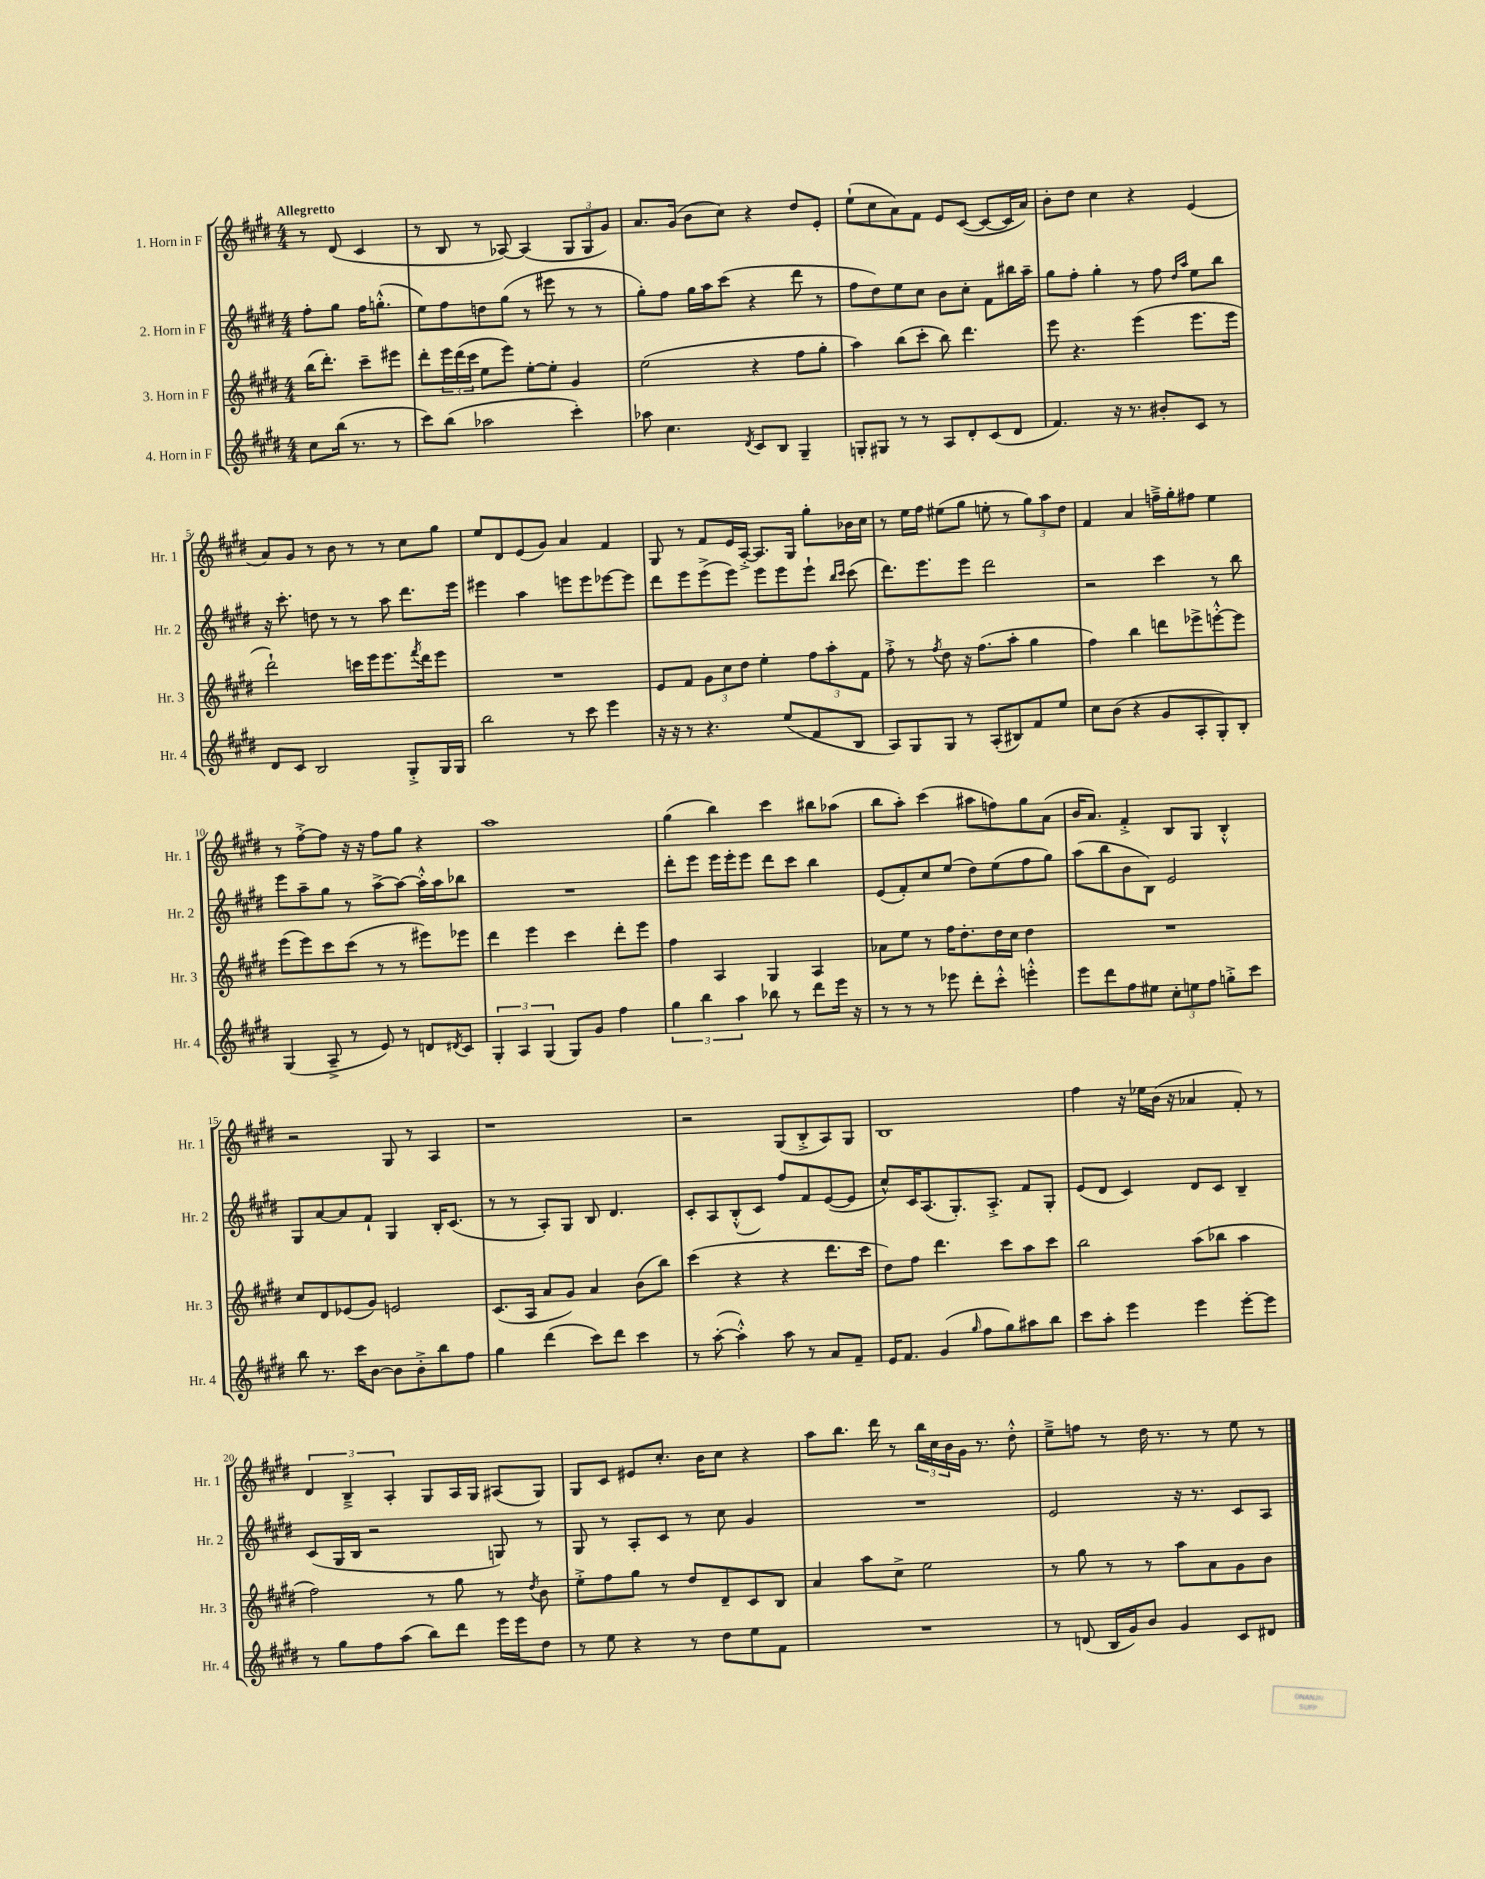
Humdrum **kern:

**kern	**kern	**kern	**kern
*part4	*part3	*part2	*part1
*staff4	*staff3	*staff2	*staff1
*I"4. Horn in F	*I"3. Horn in F	*I"2. Horn in F	*I"1. Horn in F
*I'Hr. 4	*I'Hr. 3	*I'Hr. 2	*I'Hr. 1
*clefG2	*clefG2	*clefG2	*clefG2
*k[f#c#g#d#]	*k[f#c#g#d#]	*k[f#c#g#d#]	*k[f#c#g#d#]
*M4/4	*M4/4	*M4/4	*M4/4
=	=	=	=
!	!	!	!LO:TX:a:B:t=Allegretto
8cc#\L	(16bb\KL	8ff#'\L	8r
.	8.ddd#'\J)	.	.
(16bb\Jk	.	8gg#\J	(8d#/
8.r	.	.	.
.	8ccc#~\L	16ff#\KL	4c#/
.	.	(8.ggn'^^\J	.
8r	8eee#X\J	.	.
=1	=1	=1	=1
8ccc#\L)	8ddd#'\L	8ee\L)	8r
(8bb\J	24eee\L	8ff#\	8B/
.	(24ddd#\	.	.
.	24ccc#\JJ	.	.
2aa-X\	8ee\L	8ddn\	8r
.	8eee\J)	(8gg#\J	[8A-X/)
.	[8ee'\L	8r	(4A-/]
.	8ee'\J]	8eee#X\	.
4ccc#'\)	4g#/	8r	12G#/L
.	.	.	12G#/
.	.	8r	.
.	.	.	12g#/J)
=2	=2	=2	=2
8aa-X\	(2ee\	8gg#'\L)	8.a/L
4.cc#\	.	8ff#\J	.
.	.	.	(16g#/Jk
.	.	16gg#\LL	8b\L
.	.	16aa\J	.
.	.	(8ccc#\J	8cc#\J)
8qd#/	.	.	.
8c#/L	4r	4r	4r
8B/J	.	.	.
4G#~/	8ff#\L	8ddd#\	8dd#/L
.	8gg#'\J	8r	8e'/J
=3	=3	=3	=3
8Gn'/L	4aa\)	8ff#\L	(8ee`\L
8G#X/J	.	8dd#\)	8cc#\
8r	(8bb\L	8ee\	8a\)
8r	8ccc#'\J	8cc#\J	8f#\J
8A/L	8bb\)	8b\L	8e/L
8d#'/	4.ddd#\	8cc#'\J	([8c#/J
(8c#/	.	8f#\L	8c#/L_
8d#/J	.	16bb#X\L	16c#/L]
.	.	16aa~\JJ	16a/JJ)
=4	=4	=4	=4
4.f#/)	8eee\	8gg#\L	8b'\L
.	4.r	8ff#'\J	8dd#\J
.	.	4gg#'\	4cc#\
16r	.	.	.
8.r	.	.	.
.	(4eee\	8r	4r
8b#X'/L	.	8ff#\	.
.	.	16qqdd#/LL	.
.	.	16qqaa/JJ	.
8c#/J	8.eee\L	8ee\L	(4e/
8r	.	8bb\J	.
.	16eee\Jk	.	.
!!LO:LB:g=z
=5	=5	=5	=5
8d#/L	2ddd#`\)	16r	8a/L)
.	.	8.ccc#'\	.
8c#/J	.	.	8g#/J
2B/	.	8ddn\	8r
.	.	8r	8b\
.	16cccn\LL	8r	8r
.	16eee\J	.	.
.	8.eee\	8aa\	8r
8G#'^/L	.	8.ddd#\L	8cc#\L
.	8qfff#/	.	.
.	16ddd#\k	.	.
16G#/L	8eee\J	.	8gg#\J
16G#/JJ	.	16eee\Jk	.
=6	=6	=6	=6
2bb\	1r	4eee#X\	8ee/L
.	.	.	8d#/
.	.	4aa\	(8e/
.	.	.	8g#/J)
8r	.	8eeen\L	4a/
8ccc#\	.	8eee\	.
4eee\	.	[8eee-X\	4f#/
.	.	8eee-\J]	.
=7	=7	=7	=7
16r	8e/L	8ddd#\L	8G#/
16r	.	.	.
8r	8f#/J	8eee\	8r
4.r	12g#\L	(8eee^\	8f#/L
.	12cc#\	.	.
.	.	8eee\J)	16e/L
.	12dd#\J	.	.
.	.	.	[16A'^/JJ
.	4ee'\	8eee\L	8.A/L]
(8ee/L	.	8eee\	.
.	.	.	16G#/Jk
8f#/	12ff#\L	8eee`\J	8gg#'\L
.	12aa'\	.	.
.	.	16qqbb/LL	.
.	.	16qqccc#/JJ	.
8B/J	.	(8ccc#\	16b-X\L
.	12f#\J	.	.
.	.	.	16cc#\JJ
=8	=8	=8	=8
8A/L)	8ff#'^\	8.ddd#\L)	8r
8G#/	8r	.	16ee\LL
.	.	8.eee\	16ff#\JJ
.	8qff#/	.	.
8G#/J	8dd#\	.	(8ee#X\L
8r	16r	8eee\J	8gg#\J
.	(8.ff#\L	.	.
(8A'/L	.	2ddd#\	8een'\
8B#X/)	8aa'\J	.	8r
8f#/	4gg#\	.	12gg#\L)
.	.	.	12aa\
8ee/J	.	.	.
.	.	.	12dd#\J
=9	=9	=9	=9
8cc#\L	4ff#\)	2r	4f#/
(8b\J	.	.	.
4r	4bb\	.	4a/
8g#/L	8dddn\L	4ccc#\	16ffn~^\LL
.	.	.	16gg#'\J
8A'/	8eee-X^\	.	8ff#X\J
8G#'/)	[8eeen'^^\	8r	4ee\
8B'/J	8eee\J]	8bb\	.
!!LO:LB:g=z
=10	=10	=10	=10
(4G#/	(8eee\L	8eee\L	8r
.	8eee\)	8aa~\	[8ff#'^\L
8A~^/	8ccc#\	8gg#\J	8ff#\J]
8r	(8ccc#\J	8r	16r
.	.	.	16r
8e/)	8r	[8aa^\L	8ff#\L
8r	8r	8aa\J_	8gg#\J
8dn/L	8eee#X\L)	16aa'^^\LL]	4r
.	.	16aa\J	.
8qd#X/	.	.	.
8c#/J	8eee-X\J	8bb-X\J	.
=11	=11	=11	=11
6G#'/	4ddd#\	1r	1aa
6A/	.	.	.
.	4eee\	.	.
(6G#/	.	.	.
8G#/L)	4ccc#\	.	.
8g#/J	.	.	.
4ff#\	8ddd#'\L	.	.
.	8eee\J	.	.
=12	=12	=12	=12
6gg#\	4ff#\	8ddd#'\L	(4gg#\
.	.	8eee\J	.
6bb\	.	.	.
.	4A/	16eee\LL	4bb\)
.	.	16eee'\J	.
6aa\	.	.	.
.	.	8eee\J	.
8bb-X\	4G#/	8ddd#\L	4ccc#\
8r	.	8ccc#\J	.
8ddd#\L	4A/	4bb\	8bb#X\L
16eee\Jk	.	.	(8aa-X\J
16r	.	.	.
=13	=13	=13	=13
8r	8a-X\L	(8e/L	8bb\L
8r	8ee\J	8f#'/)	8aa'\J)
8r	8r	8cc#/	(4ccc#\
8eee-X\	16ff#\KL	(8ee/J	.
.	8.dd#'\	.	.
8ddd#'\L	.	8dd#\L)	8aa#X\L
8ccc#'^^\J	16dd#\L	(8ee\	8ffn\)
.	16cc#\JJ	.	.
4eeen'^^\	4dd#\	8ff#\	8gg#\
.	.	8gg#\J)	(8a\J
=14	=14	=14	=14
8eee\L	1r	(8aa\L	16b/KL
.	.	.	8.a/J)
8ddd#\	.	8bb\	.
8ff#\	.	8b\	4f#'^/
8ee#X\J	.	8B\J)	.
12cc#'\L	.	2e/	8B/L
12een\	.	.	.
.	.	.	8G#/J
12ff#\J	.	.	.
8ggn'^\L	.	.	4B'^^/
8ccc#\J	.	.	.
!!LO:LB:g=z
=15	=15	=15	=15
8bb\	8cc#/L	8G#/L	2r
8.r	8d#/	[8a/	.
.	(8e-X/	8a/]	.
16ccc#\KL	.	.	.
[8b\J	8g#/J)	8f#`/J	.
8b\L]	2en/	4G#/	8G#/
8b'^\	.	.	8r
8bb\	.	16B'/KL	4A/
.	.	(8.c#/J	.
8ff#\J	.	.	.
=16	=16	=16	=16
4gg#\	(8.c#/L	8r	1r
.	.	8r	.
.	16A/Jk	.	.
(4ddd#\	8a/L	8A'/L)	.
.	8g#/J)	8G#/J	.
8ccc#\L)	4a/	8B/	.
8ddd#\J	.	4.d#/	.
4ccc#\	(8b\L	.	.
.	8bb\J)	.	.
=17	=17	=17	=17
8r	(4ccc#\	8c#'/L	2r
([8aa'\	.	8A/	.
4aa'^^\])	4r	(8B'^^/	.
.	.	8c#/J)	.
8aa\	4r	8ff#/L	(8G#/L
8r	.	8f#/	8B'^/
8a/L	8.ddd#\L	([8e/	8A/)
8f#~/J	.	8e/J]	8G#/J
.	16ccc#\Jk	.	.
=18	=18	=18	=18
16e/KL	8dd#\L)	8cc#^^/L)	1B
8.f#/J	.	.	.
.	8ff#\J	16c#/K	.
.	.	(8.A/	.
(4g#/	4.ddd#\	.	.
.	.	8.G#'/)	.
16qqgg#/	.	.	.
8ff#\L	.	.	.
.	.	8.A'^/J	.
8gg#\)	8ccc#\L	.	.
8aa#X\	8aa\	8f#/L	.
8bb\J	8ccc#\J	8G#'/J	.
=19	=19	=19	=19
8ccc#\L	2bb\	(8e/L	4ff#\
8aa'\J	.	8d#/J	.
4eee\	.	4c#/)	16r
.	.	.	16ee-X\LL
.	.	.	(16b\JJ
.	.	.	16r
4eee\	(8aa\L	8d#/L	4a-X/
.	8bb-X\J	8c#/J	.
[8eee'\L	4aa\	4B~/	8f#'/)
8eee\J]	.	.	8r
!!LO:LB:g=z
=20	=20	=20	=20
8r	2ff#\)	(8c#/L	6d#/
8gg#\L	.	16G#/L	.
.	.	.	6B~^/
.	.	16B/JJ	.
8ff#\	.	2r	.
.	.	.	6A'/
(8aa\J	.	.	.
8bb\L)	8r	.	8G#/L
8ddd#\J	8gg#\	.	16A/L
.	.	.	16G#/JJ
16eee\LL	8r	8Gn/)	(8A#X/L
16eee\J	.	.	.
.	8qdd#/	.	.
8dd#\J	8b\	8r	8G#/J)
=21	=21	=21	=21
8r	8ee'^\L	8G#/	8G#/L
8ee\	8ff#\	8r	8c#/J
4r	8gg#\J	8A'/L	8e#X/L
.	8r	8c#/J	8.cc#'/J
8r	8dd#/L	8r	.
.	.	.	16b\KL
8dd#\L	8d#~/	8cc#\	8cc#\J
8ee\	8c#/	4g#/	4r
8f#\J	8B/J	.	.
=22	=22	=22	=22
1r	4a/	1r	8aa\L
.	.	.	8.bb\J
.	8aa\L	.	.
.	.	.	16ddd#\
.	8cc#^\J	.	8r
.	2ee\	.	24bb\LL
.	.	.	24cc#\
.	.	.	24b\
.	.	.	16g#\JJ
.	.	.	8.r
.	.	.	8dd#'^^\
=23	=23	=23	=23
8r	8r	2e/	8ee~^\L
(8dn/	8gg#\	.	8ffn\J
16B/LL	8r	.	8r
16g#/J)	.	.	.
8b/J	8r	.	16dd#\
.	.	.	8.r
4g#/	8aa\L	16r	.
.	.	8.r	.
.	8a\	.	8r
8c#/L	8g#\	8c#/L	8ee\
8d#X/J	8b\J	8A/J	8r
==	==	==	==
*-	*-	*-	*-
